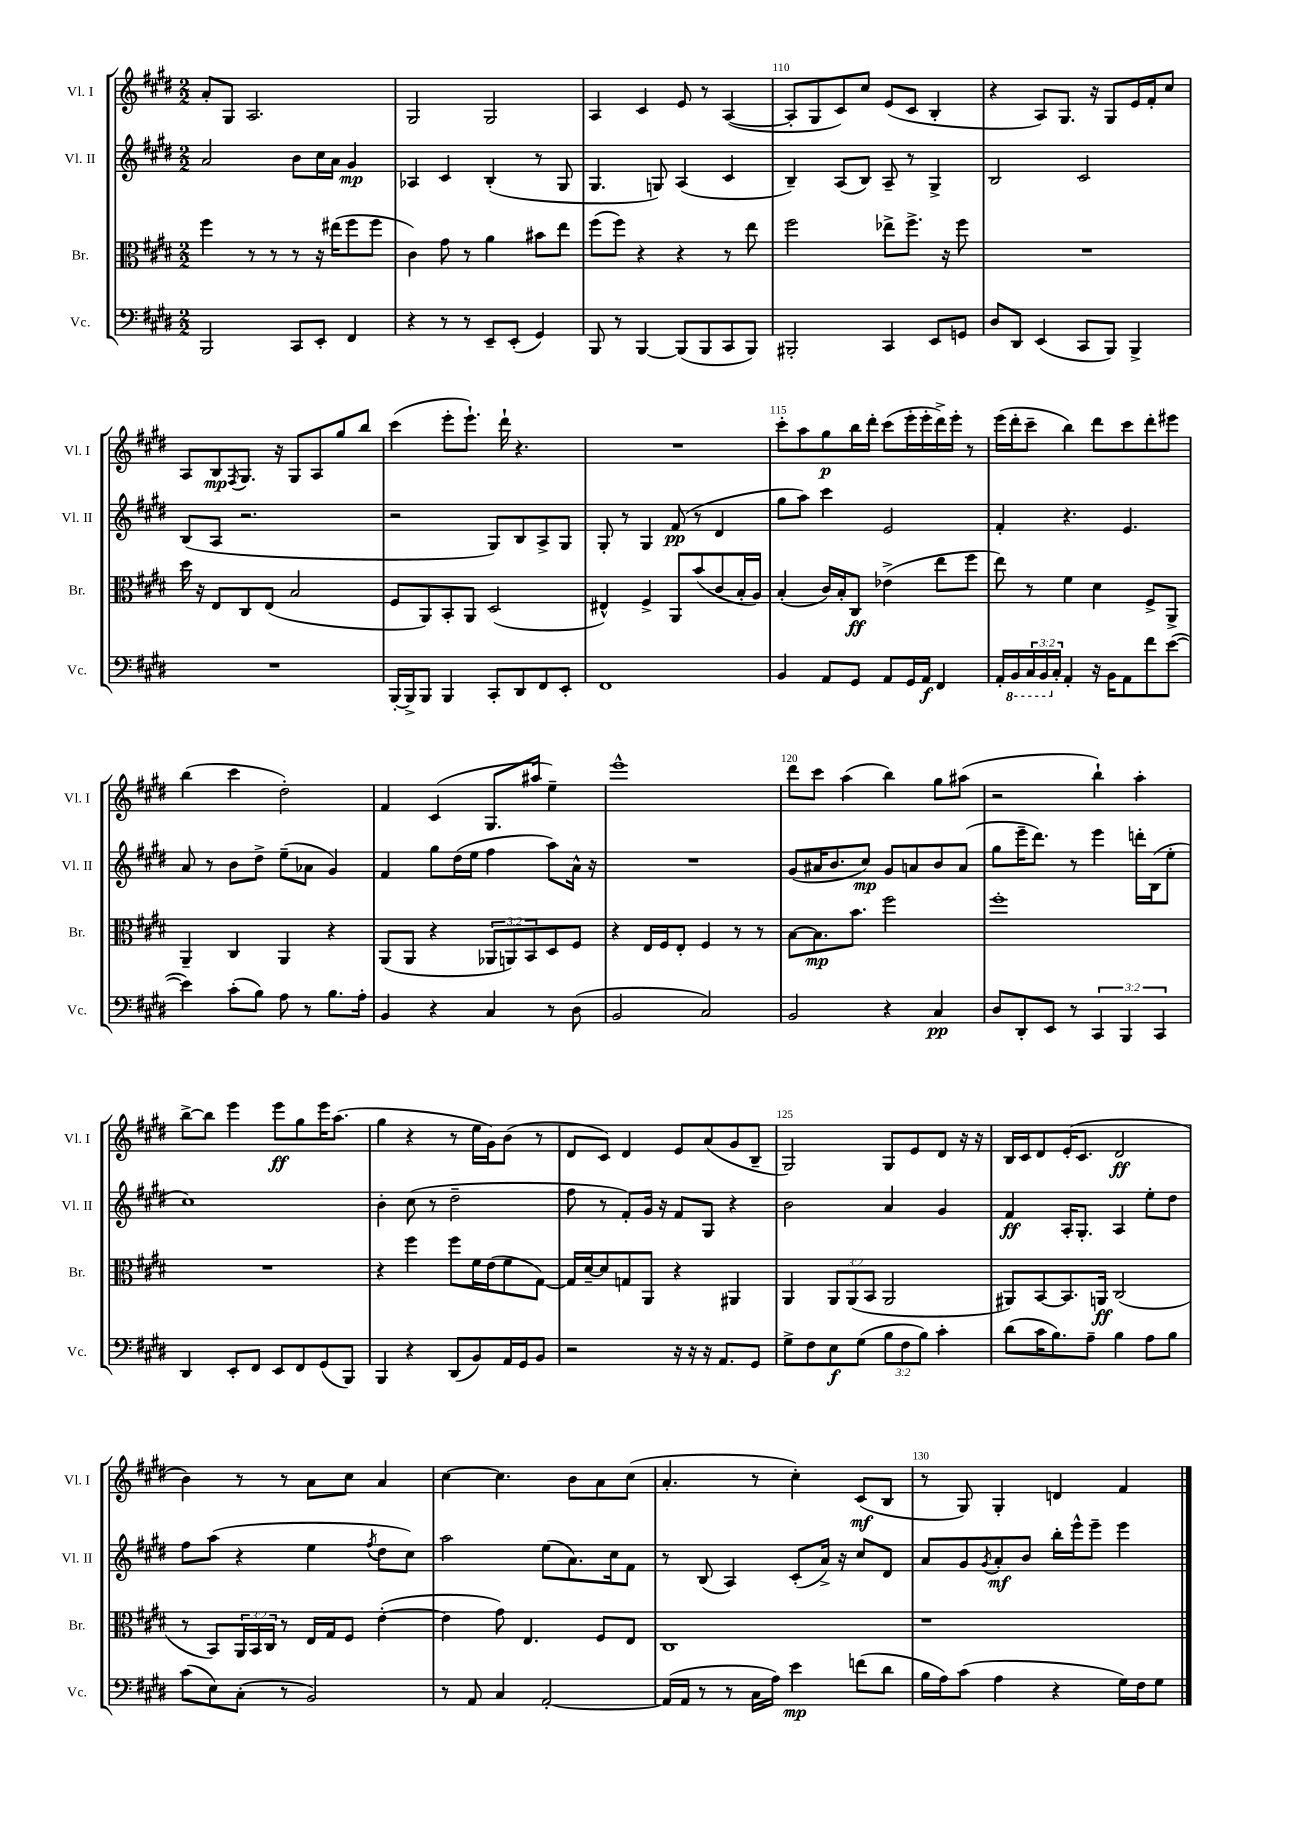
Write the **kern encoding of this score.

**kern	**kern	**kern	**kern
*staff4	*staff3	*staff2	*staff1
*clefF4	*clefC3	*clefG2	*clefG2
*k[f#c#g#d#]	*k[f#c#g#d#]	*k[f#c#g#d#]	*k[f#c#g#d#]
*M2/2	*M2/2	*M2/2	*M2/2
2BBB	4ff#	2a	8a'
.	.	.	8G#
.	8r	.	2.A
.	8r	.	.
8CC#	8r	8b	.
8EE'	16r	16cc#	.
.	(16ee#	16a	.
4FF#	8ff#	4g#	.
.	8ff#	.	.
=	=	=	=
4r	4c#)	4A-	2G#
8r	8g#	4c#	.
8r	8r	.	.
8EE~	4a	(4B'	2G#
(8EE'	.	.	.
4GG#)	8b#	8r	.
.	8ee	8G#	.
=	=	=	=
8BBB	(8ff#	4.G#	4A
8r	8ff#)	.	.
[4BBB	4r	.	4c#
.	.	8G)	.
(8BBB]	4r	(4A	8e
8BBB	.	.	8r
8CC#	8r	4c#	([4A
8BBB)	8ee	.	.
=	=	=	=
2BBB#'	2ff#	4B~)	8A']
.	.	.	8G#
.	.	(8A	8c#)
.	.	8B)	8cc#
4CC#	8ee-^	8A~	(8e
.	8.ff#^	8r	8c#
8EE	.	4G#^	4B'
.	16r	.	.
8GG	8ff#	.	.
=	=	=	=
8D#	1r	2B	4r
8DD#	.	.	.
(4EE	.	.	8A)
.	.	.	8.G#
8CC#	.	2c#	.
.	.	.	16r
8BBB)	.	.	8G#
4BBB^	.	.	16e
.	.	.	16f#'
.	.	.	8cc#
=	=	=	=
1r	16dd#	(8B	8A
.	16r	.	.
.	8E	8A	8B
.	.	.	8qF#
.	8C#	2.r	8.G#
.	(8E	.	.
.	.	.	16r
.	2B	.	8G#
.	.	.	8A
.	.	.	8gg#
.	.	.	8bb
=	=	=	=
[16BBB'	8F#	2r	(4ccc#
16BBB^]	.	.	.
8BBB	8AA)	.	.
4BBB	8BB'	.	8eee'
.	8AA	.	8.eee`)
8CC#'	(2D#	8G#)	.
.	.	.	16ddd#`
8DD#	.	8B	4.r
8FF#	.	8A^	.
8EE'	.	8G#	.
=	=	=	=
1FF#	4E#^^)	8G#'	1r
.	.	8r	.
.	4F#^	4G#	.
.	8AA	(8f#	.
.	(8b	8r	.
.	8c#	4d#	.
.	16B'	.	.
.	16A)	.	.
=	=	=	=
4BB	(4B'	8gg#	8ccc#'
.	.	8aa)	8aa
8AA	16c#)	4ccc#	8gg#
.	16B'	.	.
8GG#	8C#	.	16bb
.	.	.	16ddd#'
8AA	(4e-^	2e	(8ccc#
16GG#	.	.	16eee'
16AA	.	.	16eee'
4FF#	8ee	.	16ddd#^)
.	.	.	16eee'
.	8ff#	.	8r
=	=	=	=
16AA'	8ee)	4f#'	(16eee
16BBB	.	.	16ddd#'
24CC#	8r	.	8ccc#~
24BBB	.	.	.
24C#'	.	.	.
4AA'	4f#	4.r	4bb)
16r	4d#	.	8ddd#
16BB	.	.	.
8AA	.	4.e	8ccc#
8f#	8F#^	.	8ddd#'
([8e	8AA^	.	8eee#
=	=	=	=
4e])	4AA~	8a	(4bb
.	.	8r	.
(8c#'	4C#	8b	4ccc#
8B)	.	8dd#^	.
8A	4AA	(8ee~	2dd#')
8r	.	8a-	.
8.B	4r	4g#)	.
16A'	.	.	.
=	=	=	=
4BB	(8AA	4f#	4f#
.	8AA	.	.
4r	4r	8gg#	(4c#
.	.	(16dd#	.
.	.	16ee	.
4C#	12AA-	4ff#	8.G#
.	12AA)	.	.
.	12BB	.	.
.	.	.	16aa#
8r	8D#	8aa)	4ee~)
(8D#	8F#	16a^^	.
.	.	16r	.
=	=	=	=
2BB	4r	1r	1eee^^
.	16E	.	.
.	16F#	.	.
.	8E'	.	.
2C#)	4F#	.	.
.	8r	.	.
.	8r	.	.
=	=	=	=
2BB	[8B	(8g#	8ddd#
.	8.B]	16a#	8ccc#
.	.	8.b	.
.	.	.	(4aa
.	8.b	.	.
.	.	8cc#)	.
4r	2ff#	8g#	4bb)
.	.	8a	.
4C#	.	8b	8gg#
.	.	(8a	(8aa#
=	=	=	=
8D#	1ff#'	8gg#	2r
8DD#'	.	16eee~	.
.	.	8.ddd#)	.
8EE	.	.	.
8r	.	8r	.
6CC#	.	4eee	4bb`)
6BBB	.	.	.
.	.	16ddd'	4aa'
.	.	(16B	.
6CC#	.	.	.
.	.	8ee'	.
=	=	=	=
4DD#	1r	1cc#)	[8bb^
.	.	.	8bb]
8EE'	.	.	4eee
8FF#	.	.	.
8EE	.	.	8eee
8FF#	.	.	8gg#
(8GG#	.	.	16eee
.	.	.	(8.aa
8BBB)	.	.	.
=	=	=	=
4BBB	4r	4b'	4gg#
4r	4ff#	(8cc#	4r
.	.	8r	.
(8DD#	8ff#	2dd#~	8r
8BB)	16f#	.	16ee
.	(16e	.	16g#)
16AA	8f#	.	(8b
16GG#	.	.	.
8BB	[8G#)	.	8r
=	=	=	=
2r	16G#]	8ff#	8d#
.	[16d#~	.	.
.	8d#]	8r	8c#)
.	8G	8f#')	4d#
.	8AA	16g#	.
.	.	16r	.
16r	4r	8f#	8e
16r	.	.	.
16r	.	8G#	(8a
8.AA	.	.	.
.	4AA#	4r	8g#
8GG#	.	.	8B~
=	=	=	=
8G#^	4AA	2b	2G#)
8F#	.	.	.
8E	12AA	.	.
.	(12AA	.	.
(8G#	.	.	.
.	12BB	.	.
12B	2AA	4a	8G#
12F#	.	.	.
.	.	.	8e
12B)	.	.	.
4c#'	.	4g#	8d#
.	.	.	16r
.	.	.	16r
=	=	=	=
(8d#	8AA#)	4f#	16B
.	.	.	16c#
16c#	[8BB	.	8d#
8.B)	.	.	.
.	8.BB]	16A'	(16e'
.	.	8.G#'	8.c#
8A~	.	.	.
.	16AA	.	.
4B	(2C#	4A	2d#
8A	.	8ee'	.
8B	.	8dd#	.
=	=	=	=
(8c#	8r	8ff#	4b)
8E)	8BB)	(8aa	.
(8C#'	24AA	4r	8r
.	24BB	.	.
.	24C#	.	.
8r	8r	.	8r
2BB)	16E	4ee	8a
.	16G#	.	.
.	8F#	.	8cc#
.	.	8qff#	.
.	([4e'	8dd#	4a
.	.	8cc#)	.
=	=	=	=
8r	4e]	2aa	[4cc#
8AA	.	.	.
4C#	8g#)	.	4.cc#]
.	4.E	.	.
[2AA'	.	(8ee	.
.	.	8.a)	8b
.	8F#	.	8a
.	.	16cc#	.
.	8E	8f#	(8cc#
=	=	=	=
(16AA]	1C#	8r	4.a'
16AA	.	.	.
8r	.	(8B	.
8r	.	4A)	.
16C#	.	.	8r
16A)	.	.	.
4e	.	(8c#'	4cc#')
.	.	16a^)	.
.	.	16r	.
(8f	.	8cc#	(8c#
8d#	.	8d#	8B
=	=	=	=
16B	1r	8a	8r
16A)	.	.	.
(8c#	.	8g#	8G#)
.	.	8qg#	.
4A	.	8a'	4G#'
.	.	8b	.
4r	.	16bb'	4d
.	.	16eee^^	.
.	.	8eee~	.
16G#)	.	4eee	4f#
16F#	.	.	.
8G#	.	.	.
==	==	==	==
*-	*-	*-	*-
